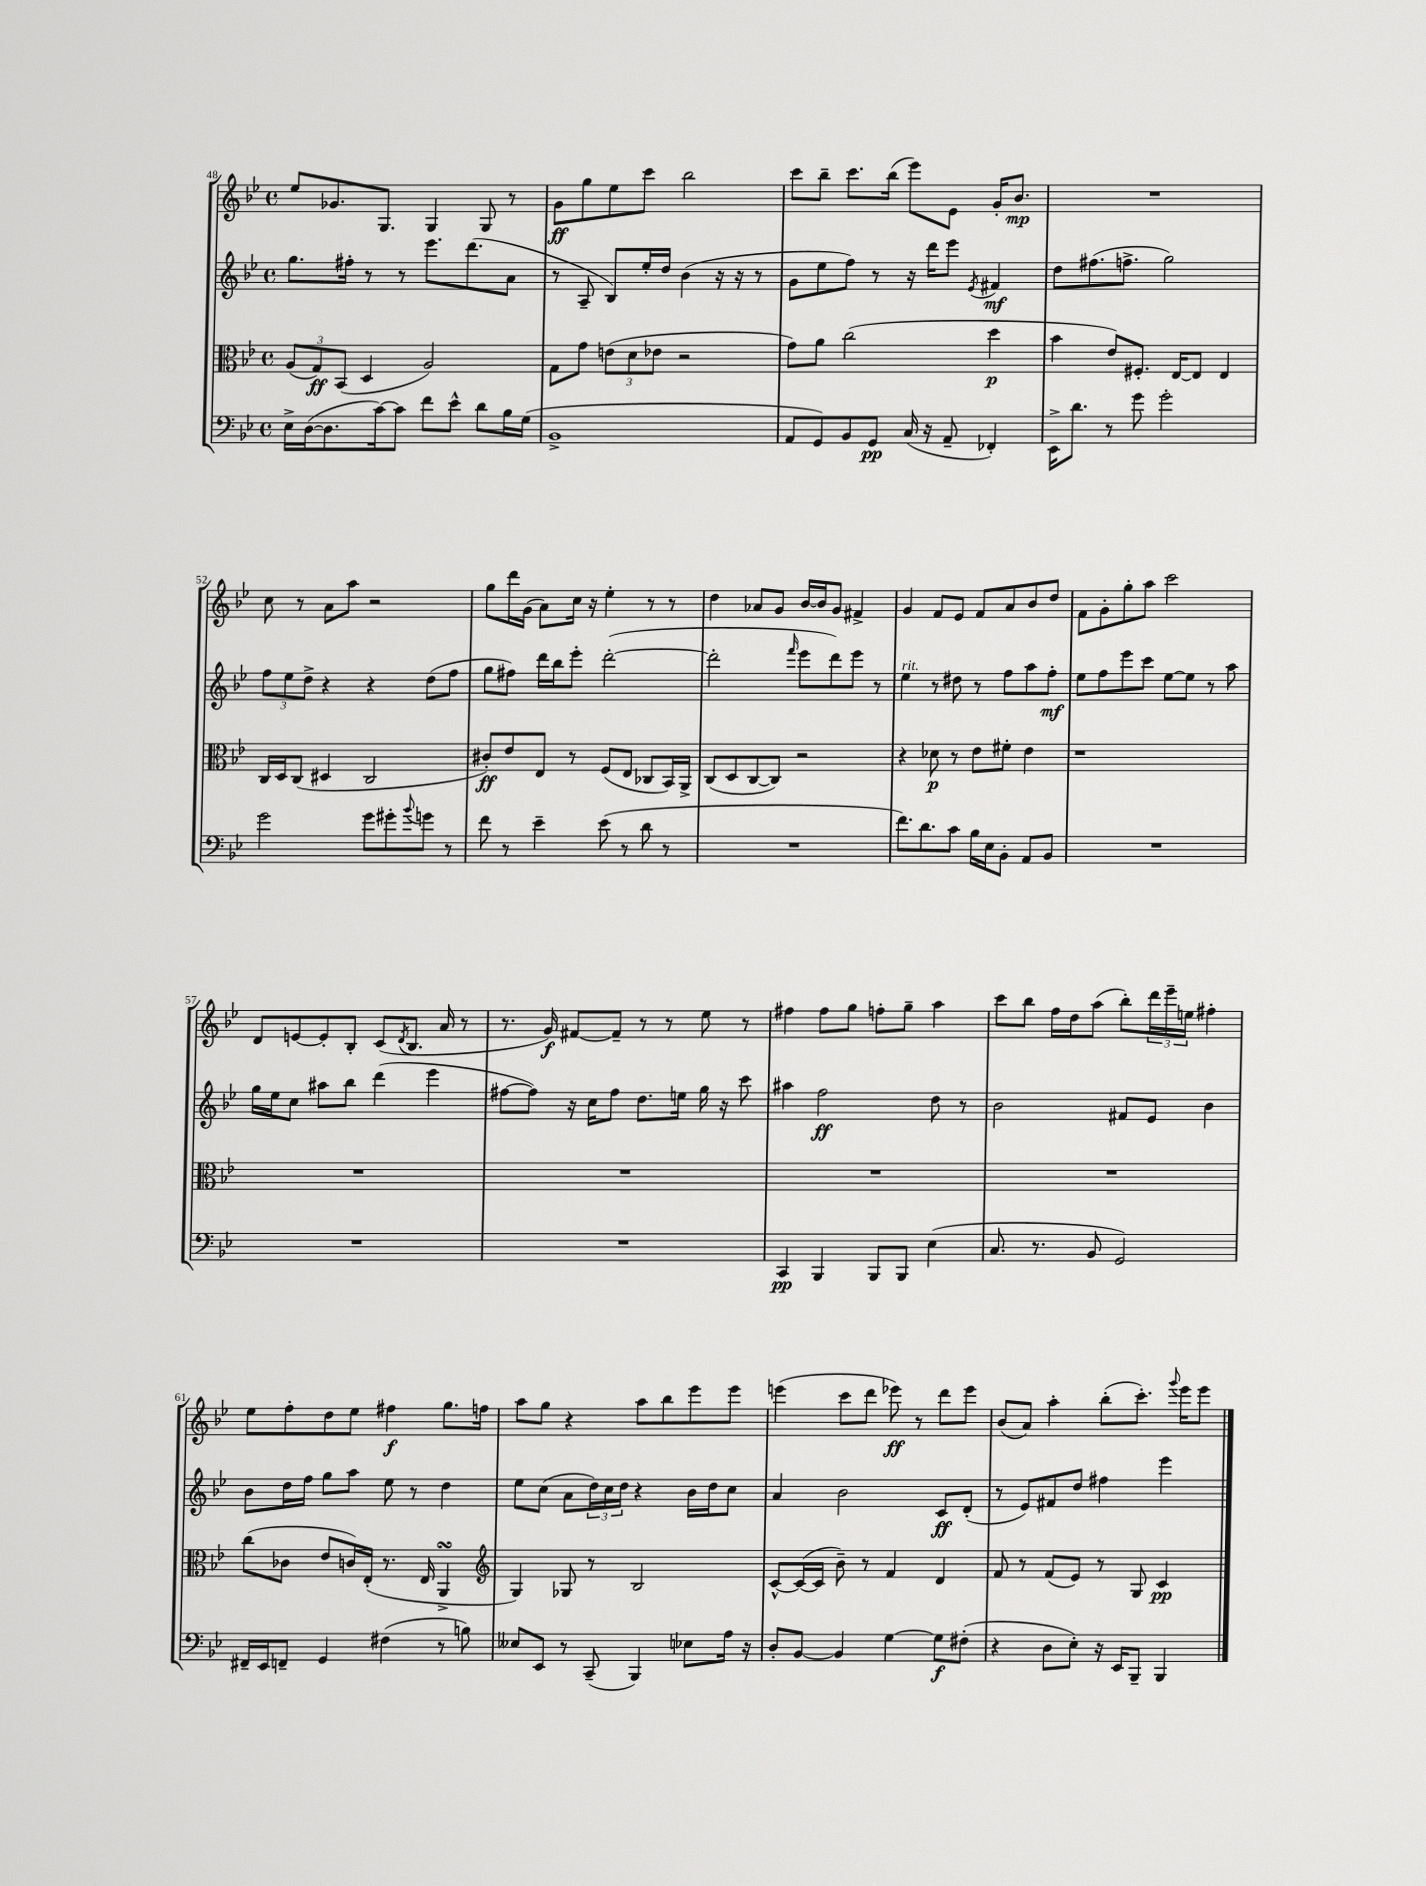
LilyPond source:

<<
\new StaffGroup <<
\new Staff = "s0" {
    \clef treble \key bes \major \defaultTimeSignature \time 4/4
    ees''8 ges'8. g8. g4 g8 r8 |
    g'8\ff g''8 ees''8 c'''8 bes''2 |
    c'''8 bes''8-- c'''8. bes''16( ees'''8) ees'8 g'16-. bes'8.\mp |
    R1 |
    c''8 r8 a'8 a''8 r2 |
    g''8 d'''16 g'16( a'8) c''16 r16 ees''4-. r8 r8 |
    d''4 aes'8 g'8 bes'16~ bes'16 g'8 fis'4-> |
    g'4 f'8 ees'8 f'8 a'8 bes'8 d''8 |
    f'8 g'8-. g''8-. a''8 c'''2 |
    d'8 e'8~ e'8-. bes8-. c'8( \acciaccatura { d'8 } bes8. a'16 r8 |
    r8. g'16\f) fis'8~ fis'8-- r8 r8 ees''8 r8 |
    fis''4 fis''8 g''8 f''8-. g''8-- a''4 |
    c'''8 bes''8 f''16 d''16 a''8( bes''8-.) \tuplet 3/2 { d'''16 ees'''16-- e''16 } fis''4-. |
    ees''8 f''8-. d''8 ees''8 fis''4\f g''8. f''16 |
    a''8 g''8 r4 a''8 bes''8 ees'''8 ees'''8 |
    e'''4( c'''8 d'''8 ees'''8\ff) r8 d'''8 ees'''8 |
    bes'8( a'8) a''4-. bes''8-.( c'''8.-.) \appoggiatura { g'''8 } ees'''16 ees'''8 \bar "|." |
}
\new Staff = "s1" {
    \clef treble \key bes \major \defaultTimeSignature \time 4/4
    g''8. fis''16-. r8 r8 ees'''8. d'''8.( a'8 |
    r8 a8-- bes8) ees''16-. d''16 bes'4( r16 r16 r8 |
    g'8 ees''8 f''8) r8 r16 d'''16 ees'''8 \acciaccatura { ees'8 } fis'4\mf |
    d''8 fis''8.( f''8.-> g''2) |
    \tuplet 3/2 { f''8 ees''8 d''8-> } r4 r4 d''8( f''8 |
    g''8 fis''8) d'''16 bes''16 ees'''8-. d'''2~-.( |
    d'''2-. \grace { f'''16 } ees'''8 d'''8) ees'''8 r8 |
    ees''4^\markup { \italic "rit." } r8 dis''8 r8 f''8 a''8 f''8-.\mf |
    ees''8 f''8 ees'''8 c'''8 ees''8~ ees''8 r8 a''8 |
    g''16 ees''16 c''8 ais''8 bes''8 d'''4( ees'''4 |
    fis''8~ fis''8) r16 c''16 fis''8 d''8. e''16 g''16 r16 c'''8 |
    ais''4 f''2\ff d''8 r8 |
    bes'2 fis'8 ees'8 bes'4 |
    bes'8 d''16 f''16 g''8 a''8 ees''8 r8 d''4 |
    ees''8 c''8( a'8 \tuplet 3/2 { d''16) c''16 d''16 } r4 bes'16 d''16 c''8 |
    a'4 bes'2 c'8\ff d'8-.( |
    r8 ees'8) fis'8 d''8 fis''4 ees'''4 \bar "|." |
}
\new Staff = "s2" {
    \clef alto \key bes \major \defaultTimeSignature \time 4/4
    \tuplet 3/2 { a8( g8\ff) bes,8( } d4 a2) |
    g8 g'8 \tuplet 3/2 { e'8( d'8 ees'8 } r2 |
    g'8) a'8 c''2( d''4\p |
    bes'4 ees'8) fis8.-. ees16~ ees8 ees4 |
    c16 d16 c8( dis4 c2 |
    cis'8-.\ff) ees'8 ees8 r8 f8( ees8 ces8 bes,16) a,16-> |
    c8( d8 c8~ c8) r2 |
    r4 des'8\p r8 ees'8 fis'8-. ees'4 |
    r1 |
    R1 |
    R1 |
    R1 |
    R1 |
    c''8( ces'8 ees'8 c'16) ees16-.( r8. ees16 a,4->\turn |
    \clef treble g4) ges8 r8 bes2 |
    c'8~-^ c'16~( c'16 bes'8--) r8 f'4 d'4 |
    f'8 r8 f'8( ees'8) r8 g8 c'4\pp \bar "|." |
}
\new Staff = "s3" {
    \clef bass \key bes \major \defaultTimeSignature \time 4/4
    ees16-> d16~( d8. c'16~) c'8 f'8 ees'8-^ d'8 bes16 g16( |
    bes,1-> |
    a,8 g,8) bes,8 g,8\pp c16( r16 a,8-- fes,4-.) |
    ees,16-> d'8. r8 g'8 g'2-. |
    g'2 g'8 gis'8-. \appoggiatura { bes'8 } g'8 r8 |
    f'8 r8 ees'4-- ees'8( r8 d'8 r8 |
    R1 |
    f'8.) d'8. c'8 bes16 ees16 bes,8-. a,8 bes,8 |
    R1 |
    R1 |
    R1 |
    c,4\pp bes,,4 bes,,8 bes,,8 ees4( |
    c8. r8. bes,8 g,2) |
    fis,16-- ees,16 f,8-- g,4 fis4( r8 b8) |
    eeses8 ees,8 r8 c,8--( bes,,4) ees8 a16 r16 |
    d8-. bes,8~ bes,4 g4~ g8\f fis8-.( |
    r4 d8 ees8-.) r16 ees,16 bes,,8-- bes,,4 \bar "|." |
}
>>
>>
\layout { \context { \Score currentBarNumber = #48 } }
